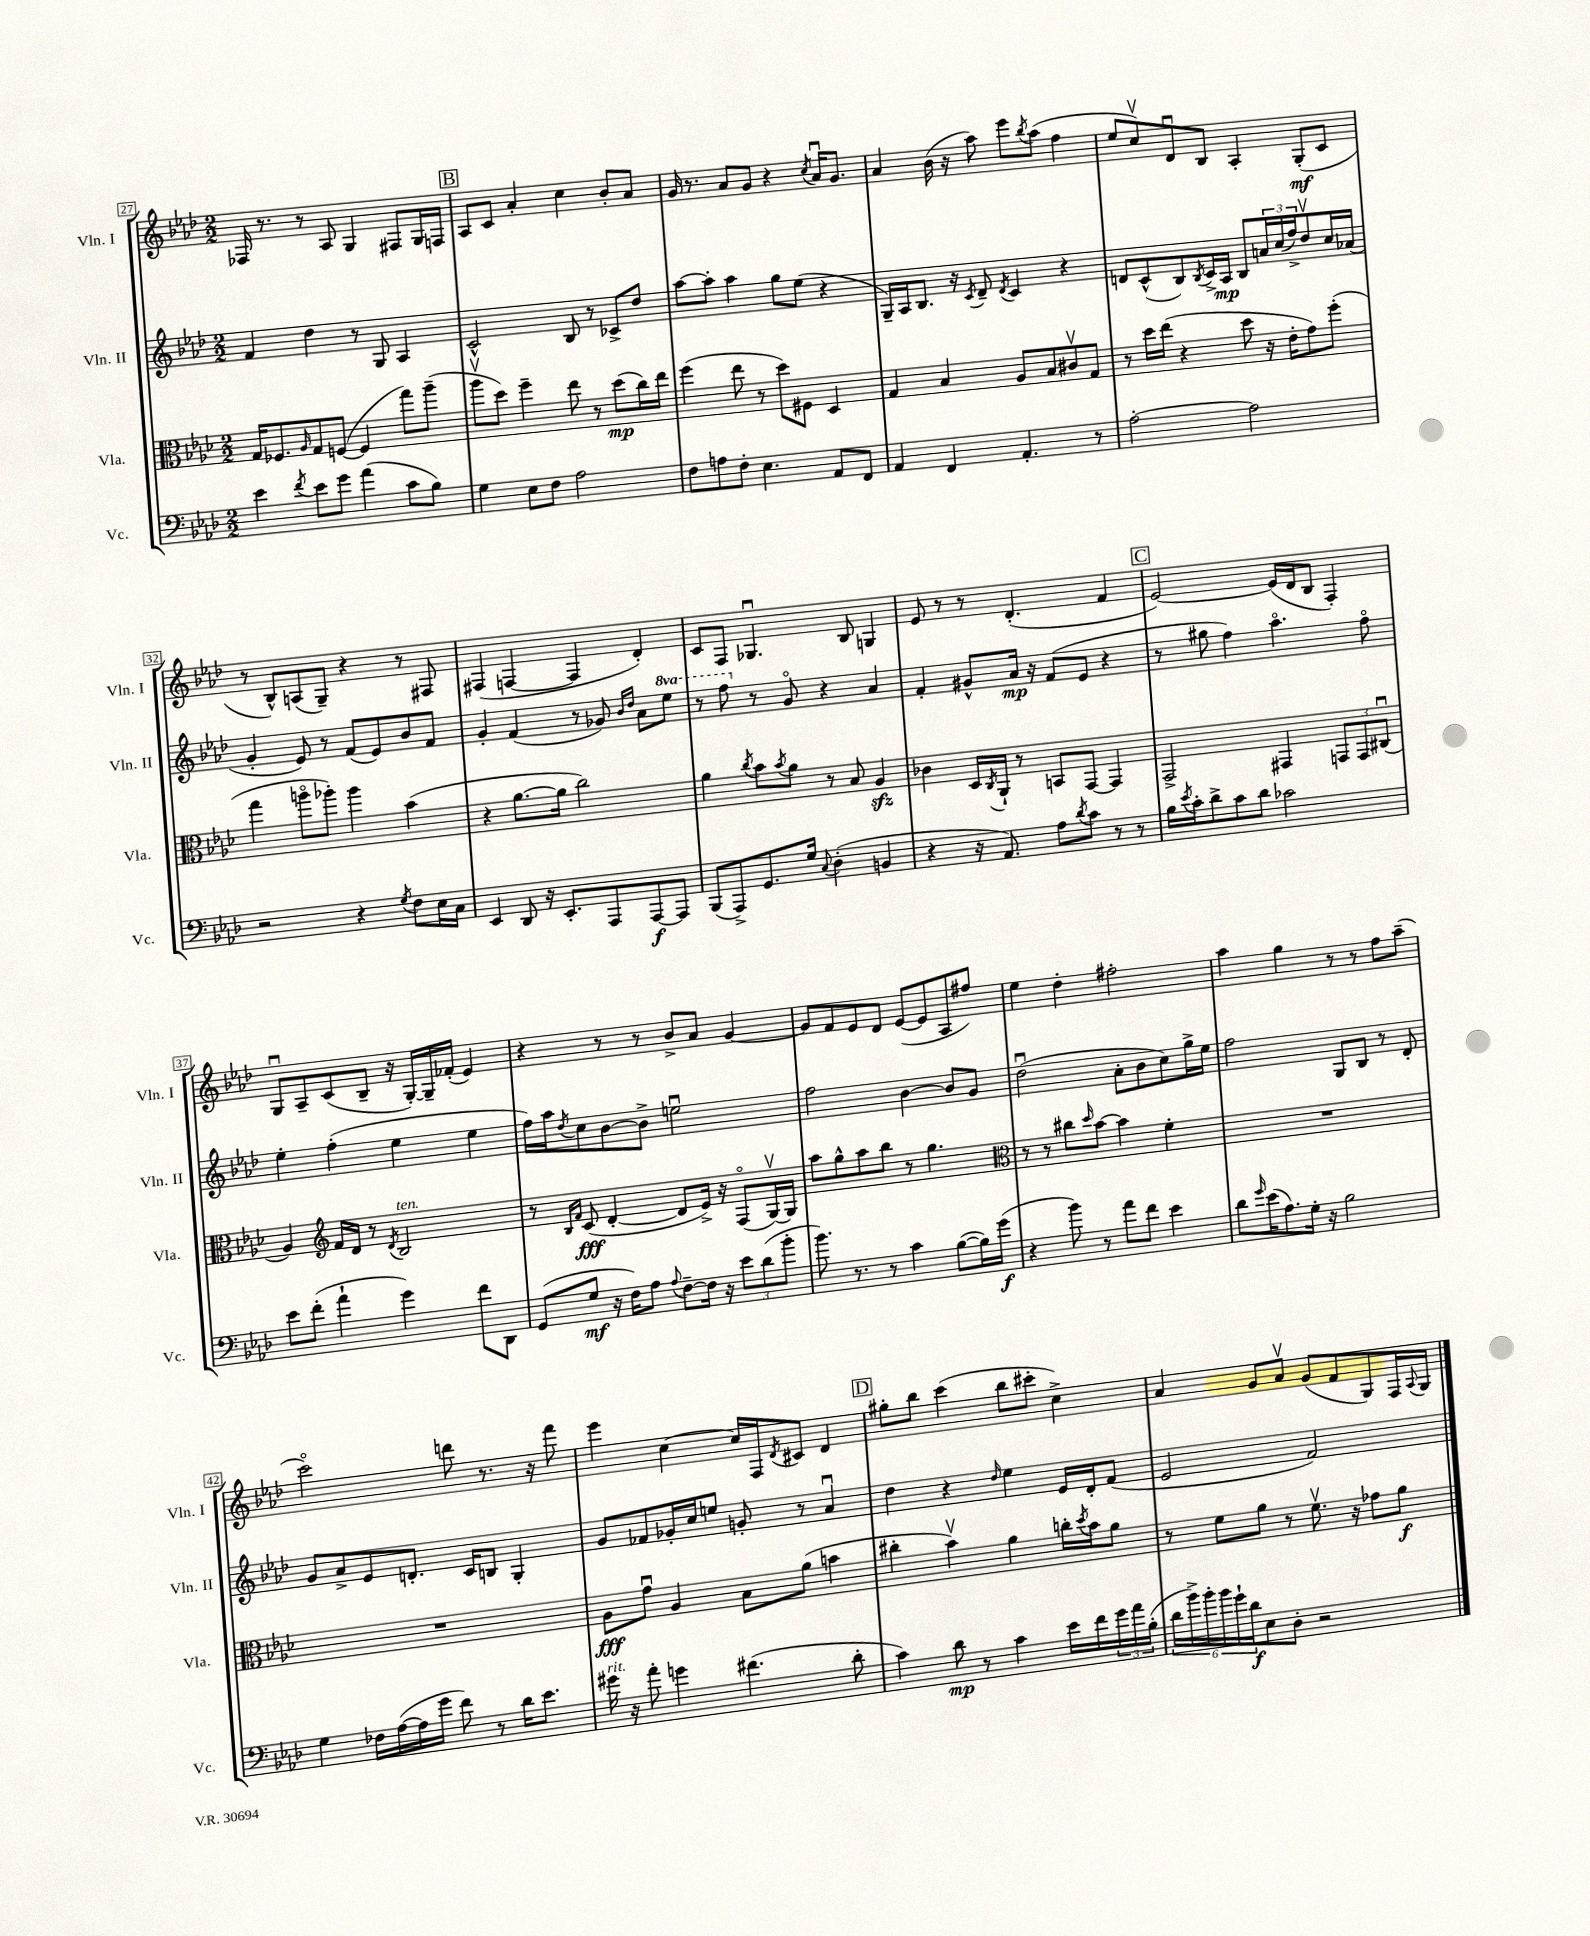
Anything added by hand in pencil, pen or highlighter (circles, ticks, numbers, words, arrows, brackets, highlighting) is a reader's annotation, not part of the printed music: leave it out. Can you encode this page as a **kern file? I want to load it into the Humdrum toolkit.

**kern	**kern	**kern	**kern
*staff4	*staff3	*staff2	*staff1
*clefF4	*clefC3	*clefG2	*clefG2
*k[b-e-a-d-]	*k[b-e-a-d-]	*k[b-e-a-d-]	*k[b-e-a-d-]
*M2/2	*M2/2	*M2/2	*M2/2
4e-	16G	4f	16F-
.	8.F-	.	8.r
8qf	16qqA-	.	.
8e-	8G	4dd-	8r
8g	([8F	.	8A-
(4a-	4F]	8r	4G
.	.	8G	.
8c	8gg)	4A-	8F#
8B-)	(8aa-~	.	16G
.	.	.	16F
=	=	=	=
4G	8aa-v	2c^^	8A-
.	8dd-)	.	8c
8E-	4ff~	.	4a-'
8F	.	.	.
2A-	8ee-	8B-	4cc
.	8r	8r	.
.	(8dd-	8c-^	8b-'
.	16cc)	8dd-	8a-
.	16ee-	.	.
=	=	=	=
8F	(4ff	[8aa-	16g
.	.	.	8.r
8A	.	8aa-']	.
8F'	8ee-	4aa-	8a-
4.E-	8r	.	8g
.	8dd-)	8gg	4r
.	8F#	(8ee-	.
.	.	.	8qcc
8AA-	4D-	4r	16a-u
.	.	.	8.g
8FF	.	.	.
=	=	=	=
4AA-	4G	16G~)	4a-
.	.	16A-	.
.	.	8.B-	.
4FF	4B-	.	(16b-
.	.	16r	16r
.	.	8qc	.
.	.	8d-~	8aa-)
.	.	8qd-	.
4.AA-'	8A-	4c	8eee-
.	.	.	8qbb-
.	8B-	.	(8aa-
.	8c#v	4r	4ff
8r	8G	.	.
=	=	=	=
[2A-'	8r	8d	8ee-
.	16dd-	(8c^^	8ccv)
.	(16ee-	.	.
.	4r	8B-)	8d-u
.	.	8qB-	.
.	.	16c^	8B-
.	.	16A-	.
2A-]	8dd-	8B-	4A-'
.	16r	24a	.
.	.	(24cc	.
.	16e-'	.	.
.	.	24ff^)	.
.	8g)	8dd-v	(8G'
.	(8ff'	16cc	8c
.	.	(16a-	.
=	=	=	=
2r	4gg	4g'	8r
.	.	.	8B-^^)
.	8aao	8e-)	(8A
.	8aa-')	8r	8G~)
4r	4aa-	(8f	4r
.	.	8e-)	.
8qG	.	.	.
8F	(4b-	8b-	8r
16E-	.	8f	8F#
16C	.	.	.
=	=	=	=
4EE-	4r	4g'	(4F#
8DD-	[8.a-	(4f	[4F
16r	.	.	.
8.EE-'	16a-]	.	.
.	2cc)	8r	4F]
8AAA-	.	8g-)	.
.	.	16qqb-	.
.	.	16qqdd-	.
[8AAA-	.	8a-	4d-')
8AAA-]	.	8eee-	.
=	=	=	=
(8BBB-	4a-	8r	8c
8AAA-^)	.	8fff	8F
.	8qcc	.	.
8.GG	8b-	8r	4.G-u
.	8qb-	.	.
.	8a-	8go	.
16G	.	.	.
8qqC	.	.	.
(4D-'	8r	4r	.
.	8B-	.	8B-
4BB	4A-	4a-	4G
=	=	=	=
4r	4c-	4f'	8e-
.	.	.	8r
16r	16D-	8g#^^	8r
.	8qC	.	.
8.AA-)	16AA-`	.	.
.	8r	16a-	(4.d-'
.	.	16r	.
8A-	8BB	(8f	.
8qd-	.	.	.
8c	[8GG	8e-	.
8r	4GG]	4r	4f
8r	.	.	.
=	=	=	=
16B-	2GG^	8r	[2e-)
8qe-	.	.	.
16c'	.	.	.
8d-^	.	8gg#	.
8c	.	4ff)	.
8d-	.	.	.
2c-	4GG#	4.aa-o	(16e-]
.	.	.	16d-
.	.	.	8B-
.	12GG	.	4F')
.	12GG	.	.
.	.	8ffo	.
.	(12C#u	.	.
=	=	=	=
8e-	4A-)	4ee-'	8Gu
(8f'	.	.	8A-~
*	*clefG2	*	*
4a-`	16f	(4ff'	(8c
.	16d-	.	.
.	8r	.	8B-~
.	8qd-	.	.
4g)	2B-	4ee-	16r
.	.	.	[16G')
.	.	.	16G~]
.	.	.	(16f-'
8f	.	4ee-	4e-)
8DD-	.	.	.
=	=	=	=
(8GG	8r	16ff)	4r
.	.	16aa-	.
.	16qqB-	.	.
.	16qqf	8qdd-	.
8G	(8c	8cc	.
16r	[4d-'	[8b-	8r
16F)	.	.	.
8A-	.	8b-^]	8r
8qqA-	.	.	.
[8F~	8d-]	2eeu	8b-^
16F]	16e-^)	.	8a-
16r	16r	.	.
12e-	(8Fo	.	[4g
(12d-	.	.	.
.	[16Gv)	.	.
12b-'	.	.	.
.	16G]	.	.
=	=	=	=
8.b-)	8aa-	2ff	8g]
.	8gg^^	.	8f
8.r	.	.	.
.	8aa-	.	8e-
8r	8bb-	.	8d-
4c	8r	[4b-	([8e-
.	4.gg	.	8e-]
([8B-	.	8b-]	8A-
16B-])	.	8g	8ff#)
(16g	.	.	.
=	=	=	=
*	*clefC3	*	*
4r	8r	(2dd-u	4ee-
.	8r	.	.
8b-)	8cc#	.	4dd-'
.	16qqdd-	.	.
8r	[8b-	.	.
8a-	4b-]	8a-'	2ff#'
8f	.	8b-	.
4e-	4f'	8cc)	.
.	.	16gg^	.
.	.	16ee-	.
=	=	=	=
8d-	1r	2ff	4aa-
16qqg	.	.	.
(16e-	.	.	.
8.A-)	.	.	.
.	.	.	4gg
16G'	.	.	.
16r	.	.	.
2B-	.	8G	8r
.	.	8B-	8r
.	.	8r	8ff
.	.	8d-'	(8aa-~
=	=	=	=
4G	1r	8g	2ccco)
.	.	8a-^	.
16F-	.	8e-	.
([16A-	.	.	.
16A-]	.	8.d'	.
16g	.	.	.
8f)	.	.	8ddd
.	.	16c	.
8r	.	8B	8.r
16d-	.	4G'	.
8.e-	.	.	16r
.	.	.	8fff
=	=	=	=
16g#	8A-	8g	4eee-
16r	.	.	.
8a-'	8gu	8f-	.
4g	4A-	16g-'	[4cc
.	.	16cc	.
.	.	8ee	.
(4.f#	8B-	8g'	16cc]
.	.	.	16F
.	.	.	8qd-
.	(8a-	8r	8c#
.	4b	4a-u	4d-
8d-'	.	.	.
=	=	=	=
4c)	4cc#'	4dd-	8gg#'
.	.	.	8bb-
8d-	4b-v)	4r	(4ccc
8r	.	.	.
.	.	16qqdd-	.
4c	4a-	4ee-	8bb-
.	.	.	8ccc#'
16e-	16cc'	16e-	4cc^)
.	8qdd-	.	.
16f	16b-	16d-'	.
24g	8a-	(8f	.
24a-	.	.	.
(24B-'	.	.	.
=	=	=	=
24d-	8r	2e-	4a-
24b-^)	.	.	.
24b-'	.	.	.
24b-	8f	.	.
24g`	.	.	.
24d-	.	.	.
8E-	8a-	.	8g
8D-'	8r	.	8a-v
2r	8.fv	2f)	(8g
.	.	.	8f
.	16r	.	.
.	8g-	.	8G)
.	8a-	.	16F
.	.	.	8qqA-
.	.	.	16G
==	==	==	==
*-	*-	*-	*-
